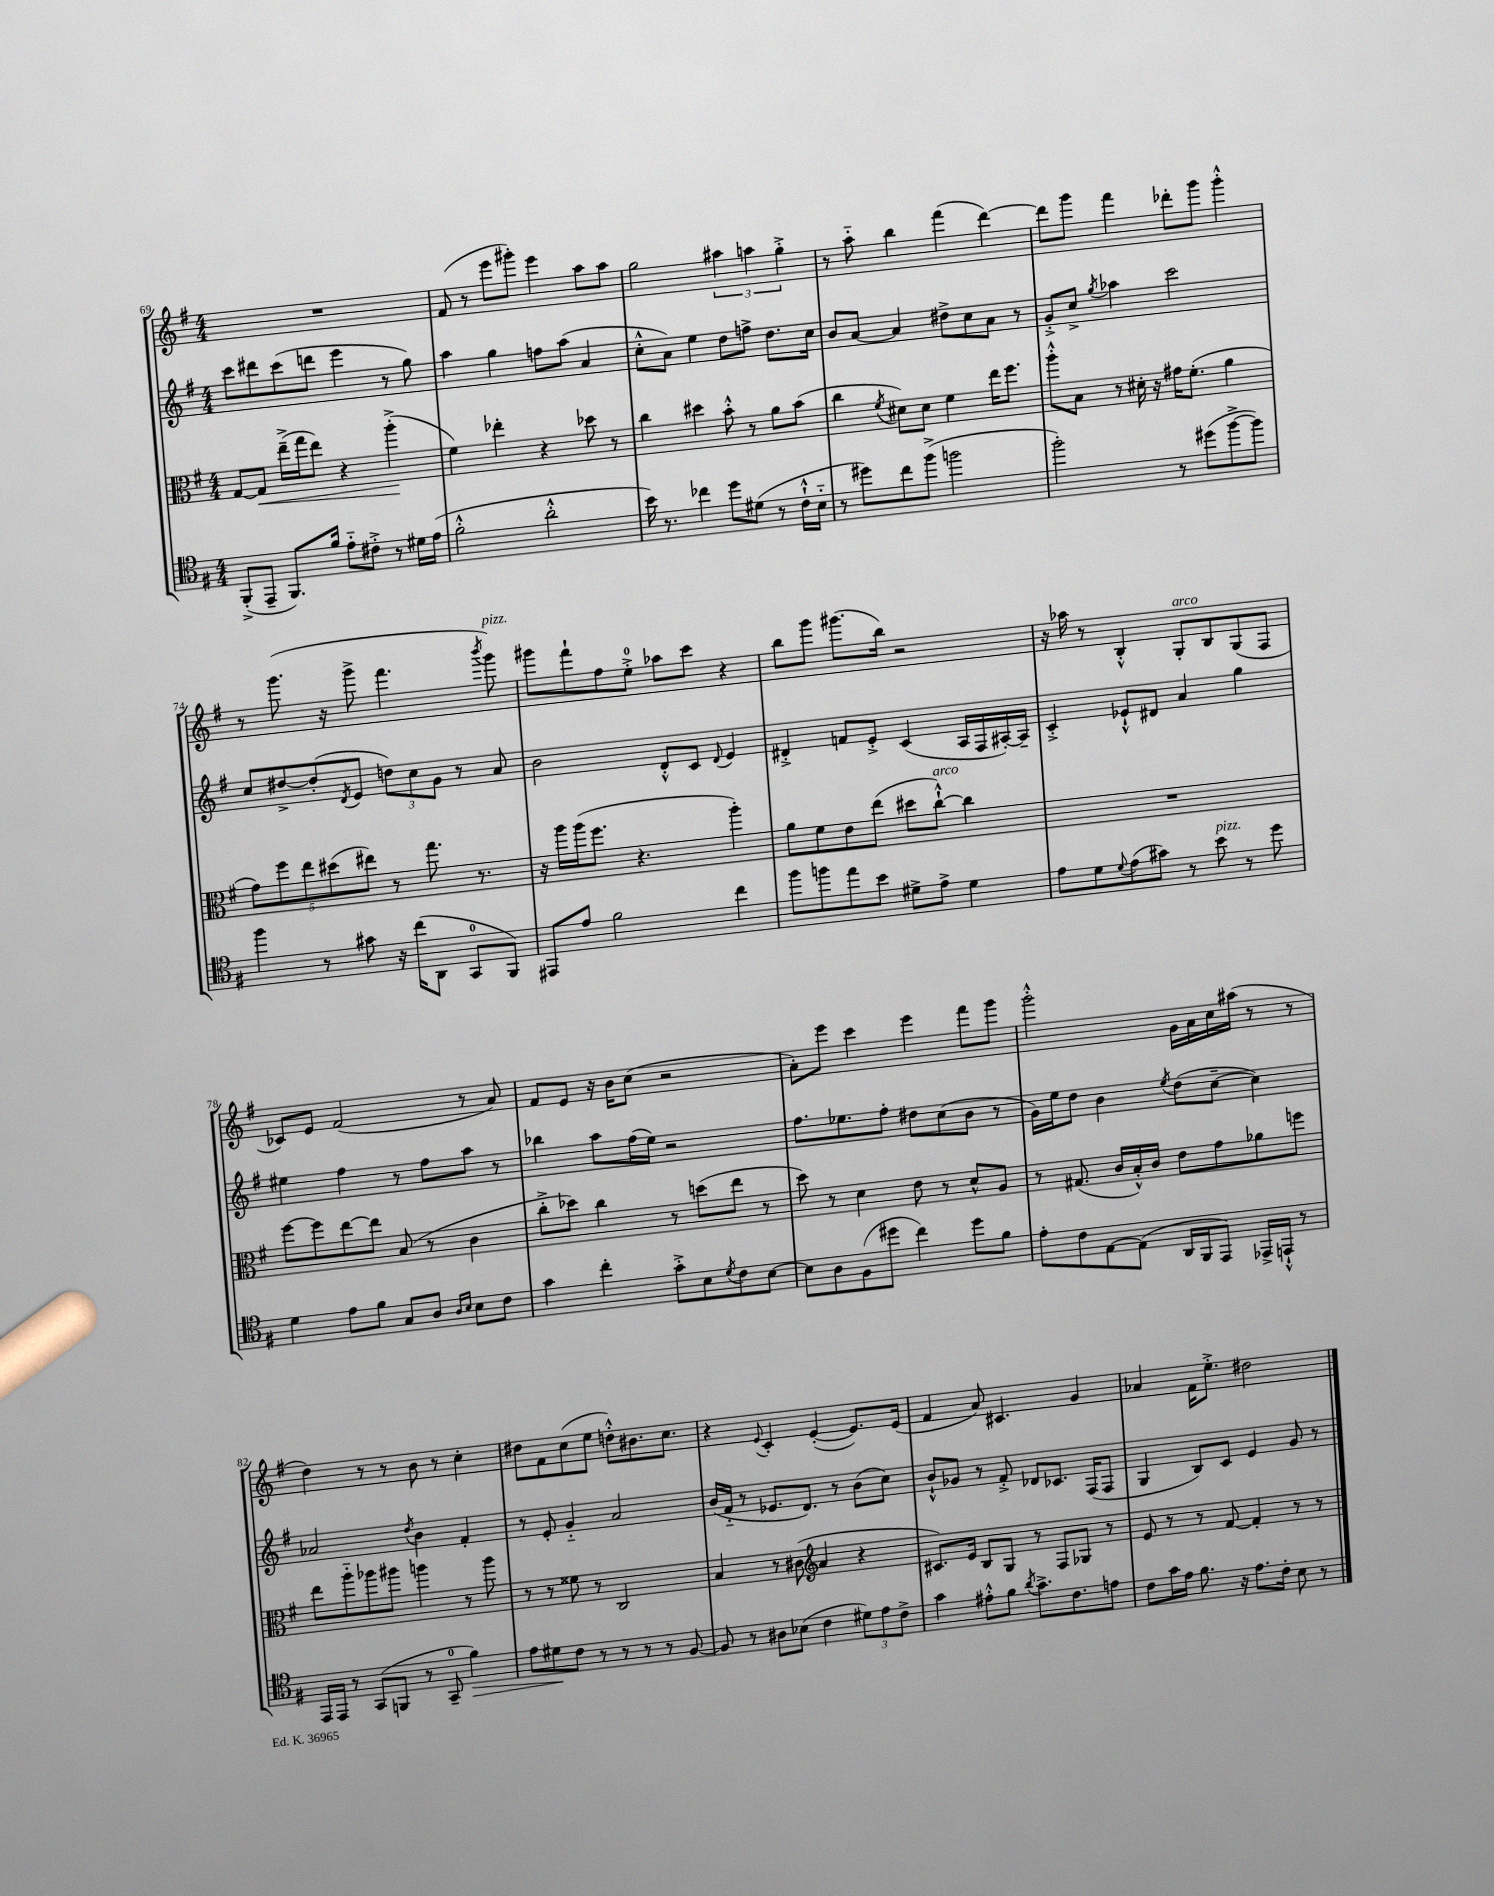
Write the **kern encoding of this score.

**kern	**dynam	**kern	**dynam	**kern	**kern
*part4	*part4	*part3	*part3	*part2	*part1
*staff4	*staff4	*staff3	*staff3	*staff2	*staff1
*clefC4	*	*clefC3	*	*clefG2	*clefG2
*k[f#]	*	*k[f#]	*	*k[f#]	*k[f#]
*M4/4	*	*M4/4	*	*M4/4	*M4/4
=69	=69	=69	=69	=69	=69
(8FF#'^/L	.	[8G/L	.	8ccc\L	1r
!	!	!	!LO:HP:b	!	!
8EE~/J	.	8G/J]	<	8ddd#X\	.
8.FF#/L)	.	(16ee~^\LL	.	(8ccc\	.
.	.	16gg\J	.	.	.
.	.	8ee\J)	.	8dddn\J	.
16f#/Jk	.	.	.	.	.
8e\L	.	4r	.	4eee\	.
8c#X'^\J	.	.	.	.	.
8r	.	(4aa'^\	.	8r	.
16d#X\LL	.	.	.	8gg\)	.
(16e\JJ	.	.	.	.	.
.	.	.	[	.	.
=70	=70	=70	=70	=70	=70
2f#'^^\	.	4f#\)	.	4aa\	(8f#/
.	.	.	.	.	8r
.	.	4ee-X'\	.	4gg\	8eee\L
.	.	.	.	.	8ggg#X'\J)
2a'^^\	.	4r	.	8ffn\L	4eee\
.	.	.	.	(8aa\J	.
.	.	8dd-X\	.	4a/	8aa\L
.	.	8r	.	.	8aa\J
=71	=71	=71	=71	=71	=71
16b\)	.	4cc\	.	8cc'^^\L	2gg\
8.r	.	.	.	.	.
.	.	.	.	8a\J)	.
4cc-X\	.	4dd#X\	.	4ee\	.
8dd\L	.	8b'^^\	.	8dd\L	6aa#X\
(8d#X\J	.	8r	.	8ffn^\J	.
.	.	.	.	.	6aan\
8r	.	8a\L	.	8.dd\L	.
.	.	.	.	.	6gg'^\
16c`^^\LL	.	(8b\J	.	.	.
16B\JJ	.	.	.	16cc\Jk	.
=72	=72	=72	=72	=72	=72
8r	.	4cc\	.	8b/L	8r
8dd#X\L)	.	.	.	[8a/J	8aa\
.	.	8qf#/	.	.	.
8cc\	.	8d#X\L)	.	4a/]	4bb\
(8ff#^\J	.	8d#\J	.	.	.
2ffn\	.	4f#\	.	8dd#X^\L	(4fff#\
.	.	.	.	8cc\	.
.	.	16ee\KL	.	8a\J	[4ddd\)
.	.	8.ff#\J	.	.	.
.	.	.	.	8r	.
=73	=73	=73	=73	=73	=73
2ff#'\)	.	8aa'^^\L	.	8g'^/L	8ddd\L]
.	.	8B\J	.	8cc^/J	8ggg\J
.	.	.	.	8qgg/	.
.	.	8r	.	4aa-X\	4fff#\
.	.	16d#X'\	.	.	.
.	.	16r	.	.	.
8r	.	16g#X\KL	.	2ccc\	8ddd-X'\L
.	.	(8.f#'\J	.	.	.
(8dd#X\L	.	.	.	.	8ggg\J
[8ff#^\	.	4a\	.	.	4ggg'^^\
8ff#\J])	.	.	.	.	.
!!LO:LB:g=z
=74	=74	=74	=74	=74	=74
4ff#\	.	10g\L)	.	8cc/L	8r
.	.	10ff#\	.	.	.
.	.	.	.	[8dd#X^/	(8.ggg\
.	.	10ee\	.	.	.
8r	.	.	.	(8dd#'/]	.
.	.	(10dd#X\	.	.	.
.	.	.	.	.	16r
.	.	.	.	8qd/	.
8g#X\	.	.	.	8e/J	8ggg^\
.	.	10ee#X\J)	.	.	.
16r	.	8r	.	12ddn\L)	4.fff#\
(16cc\KL	.	.	.	.	.
.	.	.	.	12cc\	.
8AA\J	.	8.gg\	.	.	.
.	.	.	.	12g\J	.
8GG/L	.	.	.	8r	.
.	.	8.r	.	.	.
.	.	.	.	.	8qbbb/
!	!	!	!	!	!LO:TX:a:i:t=pizz.
8FF#/J)	.	.	.	8a/	8ggg\)
=75	=75	=75	=75	=75	=75
8EE#X/L	.	16r	.	2b\	8ggg#X\L
.	.	16aa\LL	.	.	.
8e/J	.	(16aa\J	.	.	8fff#`\
.	.	8.ff#\J	.	.	.
2f#\	.	.	.	.	8ff#\
.	.	4.r	.	.	8ee'^\J
.	.	.	.	8d'^^/L	8aa-X\L
.	.	.	.	8c/J	8ccc\J
.	.	.	.	8qqd/	.
4cc\	.	4aa'\)	.	4e/	4r
=76	=76	=76	=76	=76	=76
8ff#\L	.	8a\L	.	4d#X'^/	8bb\L
8ffn\	.	8f#\	.	.	8ggg\J
8ee\	.	8e\	.	8fn/L	(8.ggg#X\L
8b\J	.	(8ee\J	.	8e'^/J	.
.	.	.	.	.	16bb\Jk)
8d#X^\L	.	8dd#X\L	.	(4c/	2r
!	!	!LO:TX:a:i:t=arco	!	!	!
8e^\J	.	[8cc`^^\J)	.	.	.
4d#\	.	4cc\]	.	16A/LL	.
.	.	.	.	16F#/	.
.	.	.	.	[16A#X'/)	.
.	.	.	.	16A#~/JJ]	.
=77	=77	=77	=77	=77	=77
8e\L	.	1r	.	4c'^/	16r
.	.	.	.	.	16aa-X\
8d\	.	.	.	.	8r
8qqd/	.	.	.	.	.
(8e\	.	.	.	8e-X`^^/L	4B'^^/
8g#X\J)	.	.	.	8d#X/J	.
!	!	!	!	!	!LO:TX:a:i:t=arco
8r	.	.	.	4a/	8G'/L
!LO:TX:a:i:t=pizz.	!	!	!	!	!
8b\	.	.	.	.	8B/
8r	.	.	.	4gg\	(8G/
8dd\	.	.	.	.	8F#/J
!!LO:LB:g=z
=78	=78	=78	=78	=78	=78
4d\	.	[8ff#\L	.	4ee#X\	8c-X/L)
.	.	8ff#\]	.	.	8e/J
8e\L	.	[8ee\	.	4ff#\	(2f#/
8f#\J	.	8ee\J]	.	.	.
8G/L	.	(8B/	.	8r	.
8A/J	.	8r	.	8ff#\L	.
16qqA/LL	.	.	.	.	.
16qqB/JJ	.	.	.	.	.
8B\L	.	4c\	.	8aa\J	8r
8c\J	.	.	.	8r	8a/)
=79	=79	=79	=79	=79	=79
4g\	.	8cc'^\L	.	4bb-X\	8f#/L
.	.	8dd-X\J)	.	.	8e/J
4cc'\	.	4cc\	.	8aa\L	16r
.	.	.	.	.	16b\KL
.	.	.	.	(16ff#\L	(8cc\J
.	.	.	.	16ee\JJ)	.
8g'^\L	.	8r	.	2r	2r
8B\	.	(8ddn\L	.	.	.
8qd/	.	.	.	.	.
8c\	.	8ee\J	.	.	.
[8B\J	.	8r	.	.	.
=80	=80	=80	=80	=80	=80
8B\L]	.	8dd\)	.	8.ff#\L	8a'\L)
8A\	.	8r	.	.	8eee\J
.	.	.	.	8.ee-X\	.
(8F#\	.	4d\	.	.	4ccc\
8dd#X\J	.	.	.	8ff#'\J	.
4cc\)	.	8e\	.	8dd#X\L	4eee\
.	.	8r	.	(8cc\	.
8dd#\L	.	8d^^/L	.	8b\J	8fff#\L
8f#\J	.	8A/J	.	8r	8ggg\J
=81	=81	=81	=81	=81	=81
8e'\L	.	8r	.	16g\LL)	2ggg'^^\
.	.	.	.	16ee\J	.
8c\	.	(8.G#X/	.	8dd\J	.
[8E\	.	.	.	4b\	.
.	.	16c/LL	.	.	.
(8E\J]	.	16B'^^/)	.	.	.
.	.	16c/JJ	.	.	.
.	.	.	.	8qee/	.
16AA/LL	.	8e\L	.	(8dd\L	16g\LL
16FF#/J	.	.	.	.	16a\
8EE/J)	.	8g\	.	[8cc~\J	16cc\
.	.	.	.	.	(16aa#X\JJ
16EE-X^/LL	.	8a-X\	.	4cc\])	8r
16EEn`^^/JJ	.	.	.	.	.
8r	.	8ffn\J	.	.	8r
!!LO:LB:g=z
=82	=82	=82	=82	=82	=82
16EE/LL	.	8ee\L	.	2a-X/	4dd\)
16EE/JJ	.	.	.	.	.
8r	.	8aa\	.	.	.
(8GG/L	.	8aa-X\	.	.	8r
8FFn/J	.	8aa#X\J	.	.	8r
.	.	.	.	8qdd/	.
8r	.	4aan\	.	4b\	8b\
8GG~/	.	.	.	.	8r
!	!LO:HP:b	!	!	!	!
4f#\)	>	8r	.	4f#'/	4cc'\
.	.	8aa\	.	.	.
=83	=83	=83	=83	=83	=83
8e\L	.	8r	.	8r	8dd#X\L
8d#X\	.	8r	.	8e'/	8f#\
8c\J	]	8f##X\	.	4g/	(8cc\
8r	.	8r	.	.	8ee\J
8r	.	2C/	.	2a/	8ddn'^^\L)
8r	.	.	.	.	8.b#X\
8r	.	.	.	.	.
.	.	.	.	.	8.cc\J
[8F#/	.	.	.	.	.
=84	=84	=84	=84	=84	=84
8F#/]	.	4B/	.	(16b/LL	4r
.	.	.	.	16f#/JJ	.
8r	.	.	.	8r	.
.	.	.	.	.	8qqe/
8A#X\L	.	8r	.	8.e-X/L	4c'/
(8B-X\J	.	(8c#X\	.	.	.
.	.	.	.	8.d/J)	.
*	*	*clefG2	*	*	*
4c\	.	4a/	.	.	([4e'/
.	.	.	.	8r	.
12d#X\L)	.	4r	.	(8b\L	8.e/L])
12e\	.	.	.	.	.
.	.	.	.	8cc\J)	.
12c^\J	.	.	.	.	.
.	.	.	.	.	(16e/Jk
=85	=85	=85	=85	=85	=85
4g\	.	8.c#X/L)	.	8b`^^/L	4f#/
.	.	.	.	8g-X/J	.
.	.	16e/Jk	.	.	.
8e#X'^^\L	.	8B/L	.	8r	8a/)
8f#\J	.	8G/J	.	8f#'^/	4.c#X/
8qa/	.	.	.	.	.
8.g^\L	.	8r	.	8d-X/L	.
.	.	8F#/L	.	8.c-X/J	.
8.c\	.	.	.	.	.
.	.	8G-X/J	.	.	4g/
.	.	.	.	(16F#/KL	.
8en\J	.	8r	.	8F#/J	.
=86	=86	=86	=86	=86	=86
8c\L	.	8e/	.	4G/	4a-X/
16g\L	.	8r	.	.	.
16e\JJ	.	.	.	.	.
8.f#\	.	8r	.	8B/L)	16f#\KL
.	.	.	.	.	8.ee'^\J
.	.	[8f#/	.	8c/J	.
16r	.	.	.	.	.
8.e\L	.	4f#'/]	.	4e/	2dd#X\
16c'\Jk	.	.	.	.	.
8B\	.	8r	.	8g/	.
8r	.	8r	.	8r	.
==	==	==	==	==	==
*-	*-	*-	*-	*-	*-
